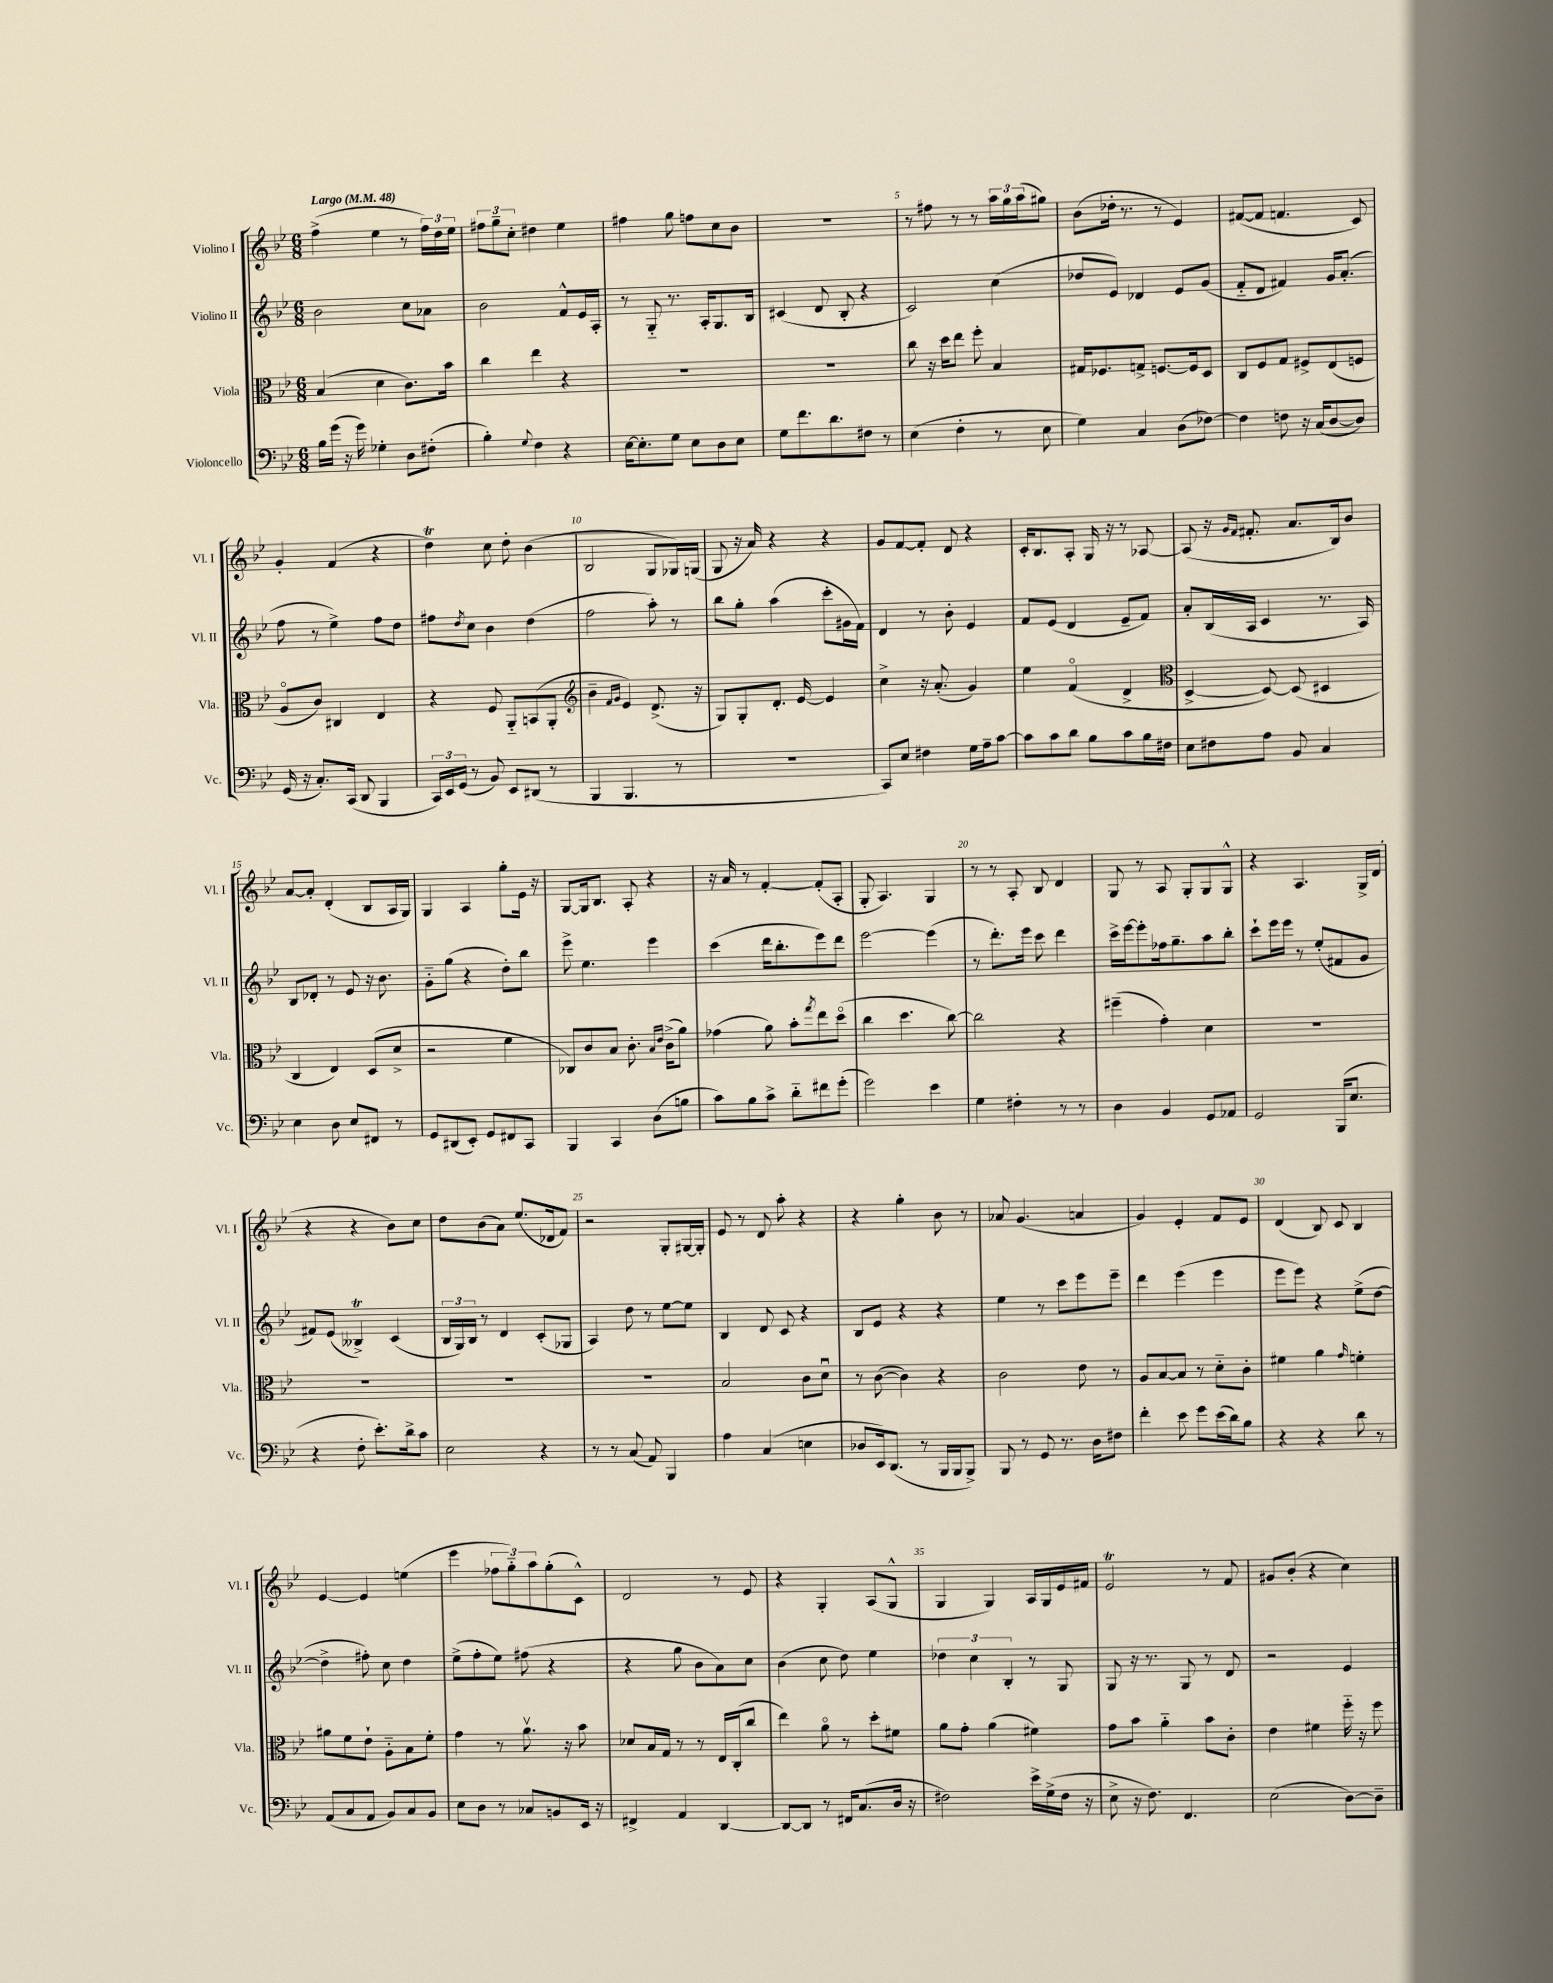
<<
\new StaffGroup <<
\new Staff = "s0" \with { instrumentName = "Violino I" shortInstrumentName = "Vl. I" } {
    \clef treble \key bes \major \numericTimeSignature \time 6/8 \tempo "Largo" 4 = 48
    f''4->( ees''4 r8 \tuplet 3/2 { f''16) d''16 ees''16 } |
    \tuplet 3/2 { fis''8 g''8-- c''8-. } dis''4 ees''4 |
    fis''4 g''8 f''8 c''8 bes'8 |
    R2. |
    r8 fis''8 r8 r8 \tuplet 3/2 { a''16 g''16 a''16( } gis''8) |
    bes'8( des''16-. r8. r8 ees'4) |
    fis'8~( fis'8 f'4. c'8) |
    g'4-. f'4( r4 |
    d''4\trill) c''8 d''8-. bes'4( |
    bes2 g8 ges16) g16( |
    g8 r16 a'16) r4 r4 |
    g'8 f'8~ f'8-. d'8 r4 |
    c'16-. bes8. a8-. g16 r16 r8 aes8~ |
    aes8( r16 \grace { g'16 f'16 } fis'8.-. a'8. bes16) bes'8 |
    a'8~ a'8-. d'4-.( bes8 a16 g16) |
    g4 a4 g''8-. ees'16 r16 |
    g8~ g16 bes8. a8-. r4 |
    r16 a'16 r8 f'4~-. f'8-.( a8-. |
    g8-. a4.) g4 |
    r8 r8 a8-. bes8 d'4 |
    g8 r8 a8 g8-. g8 g8-^ |
    r4 a4. g16-> d'16( |
    r4 r4 bes'8) c''8 |
    d''8 bes'8( a'8) ees''8.( des'16 f'8) |
    r2 g8-. gis16~ gis16-. |
    ees'8 r8 d'8 a''8-. r4 |
    r4 g''4-. bes'8 r8 |
    aes'8 g'4.( a'4 |
    g'4) ees'4-. f'8 ees'8 |
    d'4( bes8) c'8 bes4 |
    ees'4~ ees'4 e''4( |
    ees'''4 \tuplet 3/2 { fes''8 g''8-_) a''8 } g''8-.( c'8-^) |
    d'2 r8 ees'8 |
    r4 g4-. a8( g8-^ |
    g4 g4) a16 g16 ees'16 fis'16 |
    ees'2\trill r8 f'8 |
    gis'8 bes'8-.( r4 c''4) \bar "|." |
}
\new Staff = "s1" \with { instrumentName = "Violino II" shortInstrumentName = "Vl. II" } {
    \clef treble \key bes \major \numericTimeSignature \time 6/8
    bes'2 c''8 aes'8 |
    bes'2 f'8-^ ees'16 a16-. |
    r8 g8-_ r8. a16-. g8. bes16 |
    cis'4( d'8 bes8-. r4 |
    c'2) c''4( |
    des''8 ees'8) des'4 ees'8 g'8( |
    f'8-_ d'8 fis'4) g'16 a'8.-.( |
    f''8 r8 ees''4->) f''8 d''8 |
    fis''8 \acciaccatura { d''8 } c''8 bes'4 d''4( |
    f''2 a''8-.) r8 |
    bes''8 g''8-. a''4( c'''8-. gis'16 f'16) |
    d'4 r8 bes'8-. ees'4 |
    f'8 ees'8( d'4 ees'8-- f'8) |
    a'8-. bes16( a16 c'4 r8. a16) |
    bes8 des'8-. r8 ees'8 r16 bes'8. |
    g'8-_ g''8( r4 d''8-.) bes''8 |
    ees'''8-> ees''4. ees'''4 |
    c'''4( d'''16 bes''8.-. ees'''8) d'''8 |
    ees'''2~ ees'''4( |
    r8 d'''8.-.) ees'''16 c'''8 d'''4 |
    c'''16-> ees'''16~ ees'''8-. fes''16 g''8.-- a''8 bes''8-. |
    c'''8-! ees'''16 ees'''16 r8 ees''8-.( fis'8 g'8 |
    fis'8) ees'8( beses4->\trill) c'4( |
    \tuplet 3/2 { bes16 g16) bes16 } r8 d'4 c'8-.( ges8 |
    a4) d''8 r8 ees''8~ ees''8 |
    bes4 d'8 c'8 r4 |
    bes8 ees'8 r4 r4 |
    ees''4 r8 c'''8 ees'''8 ees'''8-- |
    d'''4 ees'''4( ees'''4 |
    ees'''8 ees'''8) r4 ees''8->( d''8~ |
    d''4-> fis''8-.) c''8 d''4 |
    ees''8->( f''8-. ees''8) fis''8( r4 |
    r4 g''8 bes'8 a'8) c''8 |
    bes'4( c''8 d''8) ees''4 |
    \tuplet 3/2 { des''4 c''4 bes4-. } r8 g8 |
    g8 r16 r8. g8 r8 d'8 |
    r2 ees'4 \bar "|." |
}
\new Staff = "s2" \with { instrumentName = "Viola" shortInstrumentName = "Vla." } {
    \clef alto \key bes \major \numericTimeSignature \time 6/8
    bes4( d'4 c'8.) bes'16 |
    c''4 ees''4 r4 |
    R2. |
    R2. |
    c''8 r16 d''16 ees''8 f''8-. bes4 |
    gis16 fes8. g8-> f8.~ f16 d8 |
    c8 f8 g8 fis8-> ees8( f8 |
    a8\flageolet c'8) cis4 ees4 |
    r4 f8 a,8-_ b,8( a,8-. |
    \clef treble bes'4-- \grace { f'16 g'16 } ees'4) d'8.->( r16 |
    g8) g8-. d'8.-. ees'16~ ees'4 |
    c''4-> r16 a'8.-.( g'4) |
    ees''4 f'4\flageolet( d'4-> |
    \clef alto d4~-> d8~) d8( dis4 |
    c4 ees4) d8( d'8-> |
    r2 f'4 |
    ces8) c'8 bes8 c'8.-. \grace { bes16 ees'16 } c'16->( a'8) |
    ges'4( a'8) bes'8-. \acciaccatura { g''8 } ees''8 d''8\flageolet( |
    c''4 d''4. c''8~) |
    c''2 r4 |
    fis''4--( g'4-.) d'4 |
    R2. |
    R2. |
    R2. |
    R2. |
    bes2 c'8 d'8\downbow |
    r8 c'8~( c'4) r4 |
    c'2 ees'8 r8 |
    a8 bes8~ bes8 r8 d'8-_ c'8-. |
    fis'4 a'4 \grace { g'16 } f'4-. |
    ais'8 f'8 ees'8-! a8-_ bes8 f'8-. |
    g'4 r8 a'8.\upbow r16 bes'8 |
    des'8 bes16 g16 r8 r8 ees16 c16-.( c''8 |
    ees''4) a'8\flageolet r8 d''8-. fis'8 |
    a'8 g'8-. a'4( fis'4) |
    g'8 bes'8 a'4-_ bes'8 c'8-. |
    ees'4 fis'4 f''16-_ r16 f''8 \bar "|." |
}
\new Staff = "s3" \with { instrumentName = "Violoncello" shortInstrumentName = "Vc." } {
    \clef bass \key bes \major \numericTimeSignature \time 6/8
    bes16 g'16( r16 g'16) ges4-. d8 fis8-.( |
    bes4-.) \appoggiatura { g8 } f4 r4 |
    ees16~ ees8.-. g8 ees8 d8 ees8 |
    g8 f'8. d'8. fis8 r8 |
    ees4( f4-. r8 ees8 |
    g4) c4 d8( fes8~) |
    fes4 f8 r16 c16( d8~ d8) |
    g,16( r16 c8.-.) c,16( d,8 bes,,4 |
    \tuplet 3/2 { c,16) ees,16 g,16( } r8 bes,8) ees,8 dis,8( r8 |
    bes,,4 bes,,4. r8 |
    R2. |
    c,8) ees8 fis4 g16 a16-- c'8~ |
    c'8 c'8 d'8 bes8 c'8 bes16 fis16 |
    ees8 fis8 a8 bes,8 c4 |
    ees4 d8 ees8 fis,8 r8 |
    g,8 dis,8( ees,8-.) g,8 fis,8 c,8 |
    bes,,4 c,4 d8( b8 |
    c'8) bes8 c'8-> d'8-_ fis'8 g'8-.( |
    g'2) ees'4 |
    g4 fis4-. r8 r8 |
    d4 bes,4 g,8 aes,8 |
    g,2 bes,,16( ees8. |
    r4 f8-. ees'8.-.) d'16-> c'8 |
    ees2 r4 |
    r8 r8 c8( a,8) bes,,4 |
    a4 c4( e4 |
    des8 ees,16) d,8.( r8 bes,,16 bes,,16 bes,,8->) |
    bes,,8 r8 g,8 r8. d16 fis8 |
    f'4-. ees'8 g'8 ees'16( d'16) bes8 |
    r4 r4 d'8 r8 |
    a,8( c8 a,8 bes,8) c8 bes,8 |
    ees8 d8 r8 ces8 b,8 ees,16 r16 |
    fis,4-> a,4 d,4~ |
    d,8~ d,8 r8 fis,16 c8.( d16 r16 |
    fis2) ees'16-> g16->( fis16 r16 |
    ees8-> r16 f8.) f,4. |
    ees2( d8~) d8-- \bar "|." |
}
>>
>>
\layout { \context { \Score \override BarNumber.break-visibility = ##(#f #t #t) barNumberVisibility = #(every-nth-bar-number-visible 5) } }
